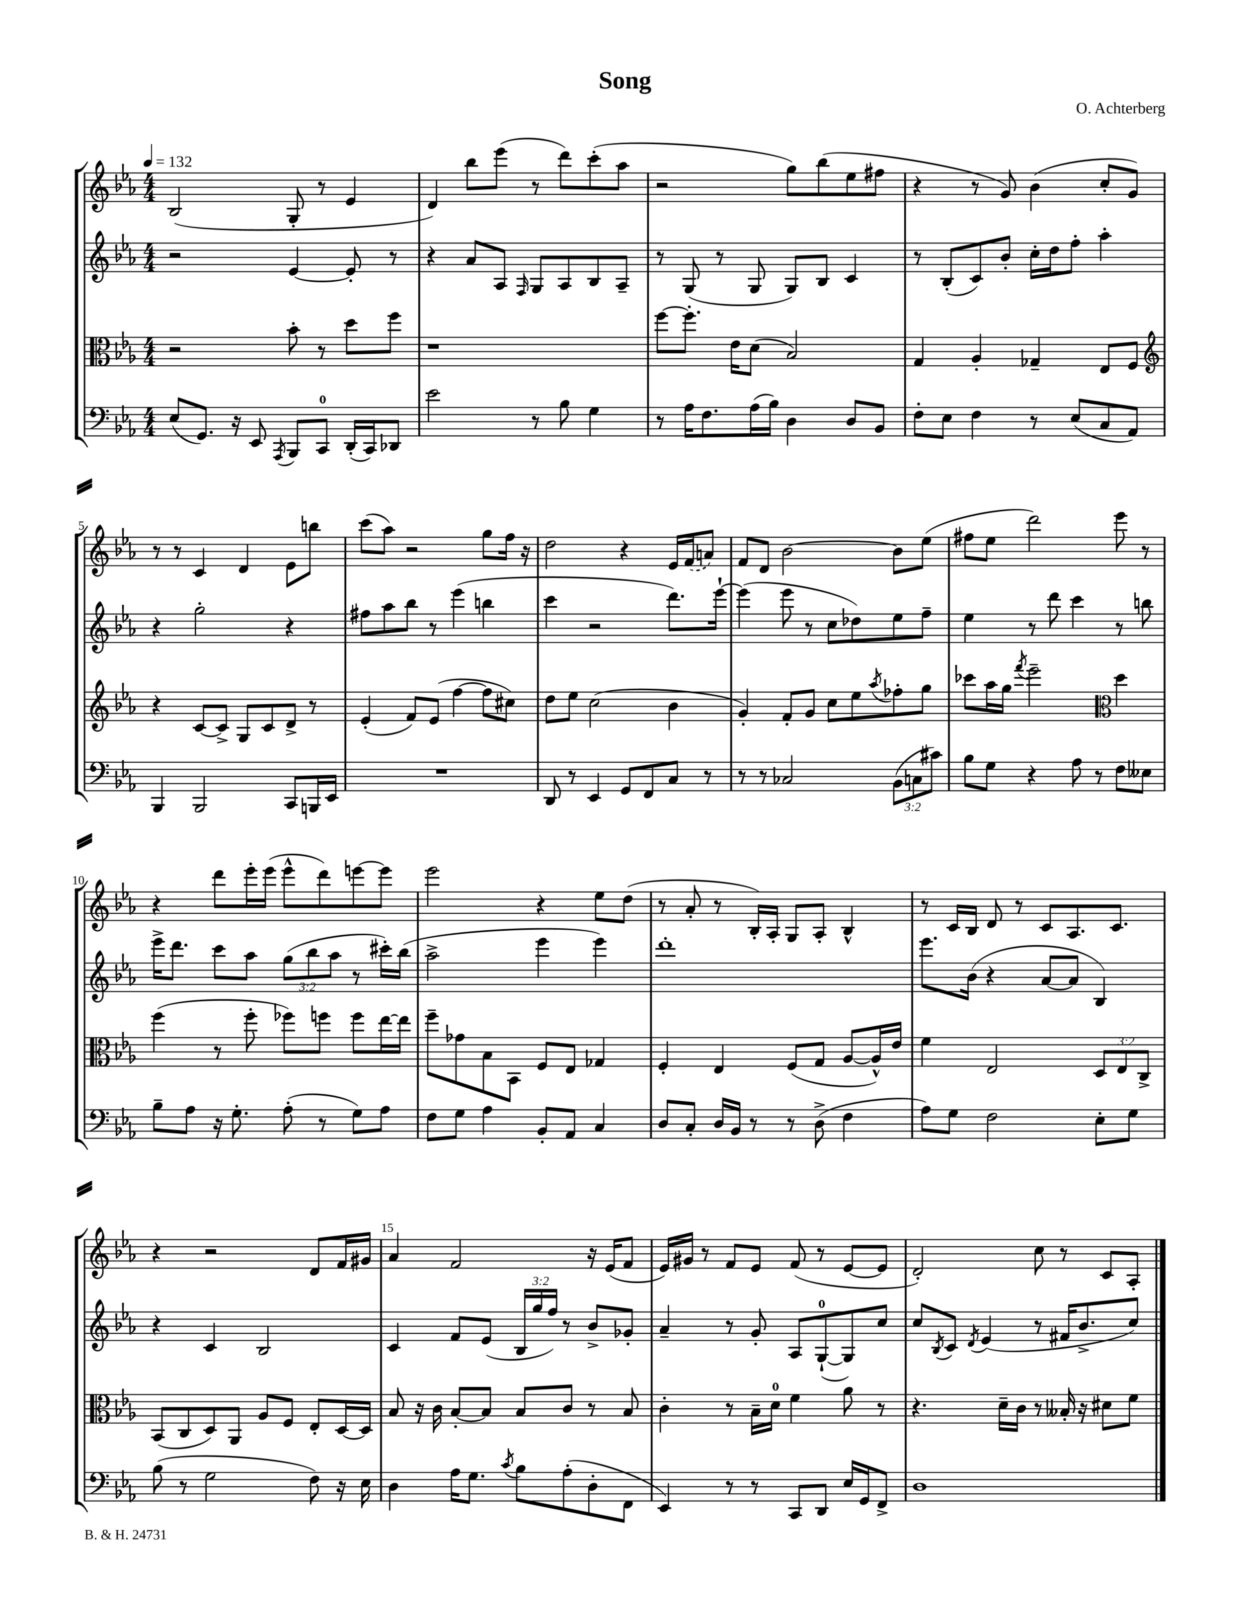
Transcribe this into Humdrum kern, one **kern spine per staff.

**kern	**kern	**kern	**kern
*staff4	*staff3	*staff2	*staff1
*clefF4	*clefC3	*clefG2	*clefG2
*k[b-e-a-]	*k[b-e-a-]	*k[b-e-a-]	*k[b-e-a-]
*M4/4	*M4/4	*M4/4	*M4/4
*MM132	*MM132	*MM132	*MM132
(8E-	2r	2r	(2B-
8.GG)	.	.	.
16r	.	.	.
8EE-	.	.	.
8qAAA-	.	.	.
8BBB-	8b-'	[4e-	8G'
8CC	8r	.	8r
(16DD'	8dd	8e-']	4e-
16CC)	.	.	.
8DD-	8ff	8r	.
=	=	=	=
2e-	1r	4r	4d)
.	.	8a-	8bb-
.	.	8A-	(8eee-
.	.	16qqF	.
8r	.	8G	8r
8B-	.	8A-	8ddd)
4G	.	8B-	(8ccc'
.	.	8A-~	8aa-
=	=	=	=
8r	[8ff	8r	2r
16A-	8.ff']	(8G	.
8.F	.	.	.
.	.	8r	.
.	16e-	.	.
(16A-	(8d	8G	.
16B-)	.	.	.
4D	2B-)	8G)	8gg)
.	.	8B-	(8bb-
8D	.	4c	8ee-
8BB-	.	.	8ff#
=	=	=	=
8F'	4G	8r	4r
8E-	.	(8B-'	.
4F	4A-'	8c)	8r
.	.	8b-'	8g)
8r	4G-~	16cc'	(4b-
.	.	16dd	.
(8E-	.	8ff'	.
8C	8E-	4aa-'	8cc'
8AA-)	8F	.	8g)
=	=	=	=
*	*clefG2	*	*
4BBB-	4r	4r	8r
.	.	.	8r
2BBB-	[8c	2gg'	4c
.	8c^]	.	.
.	8G	.	4d
.	8c	.	.
8CC	8d^	4r	8e-
16BBB	8r	.	8bb
16EE-	.	.	.
=	=	=	=
1r	(4e-'	8ff#	(8ccc
.	.	8aa-	8aa-)
.	8f)	8bb-	2r
.	(8e-	8r	.
.	[4ff	(4eee-	.
.	8ff]	4bb	8gg
.	8cc#)	.	16ff
.	.	.	16r
=	=	=	=
8DD	8dd	4ccc	2dd
8r	8ee-	.	.
4EE-	(2cc	2r	.
8GG	.	.	4r
8FF	.	.	.
8C	4b-	8.ddd)	16e-
.	.	.	(16f
8r	.	.	8a)
.	.	[16eee-`	.
=	=	=	=
8r	4g')	(4eee-]	8f
8r	.	.	8d
2C-	8f'	8eee-	[2b-
.	8g	8r	.
.	8cc	8cc	.
.	8ee-	8dd-)	.
.	8qaa-	.	.
(12BB-	8ff-'	8ee-	8b-]
12C	.	.	.
.	8gg	8ff~	(8ee-
12c#)	.	.	.
=	=	=	=
8B-	8ccc-	4ee-	8ff#
8G	16aa-	.	8ee-
.	16gg	.	.
.	8qfff	.	.
4r	2eee-~	8r	2ddd)
.	.	8ddd	.
8A-	.	4ccc	.
8r	.	.	.
*	*clefC3	*	*
8F	4dd	8r	8eee-
8E--	.	8bb	8r
=	=	=	=
8B-~	(4ff	16eee-^	4r
.	.	8.ddd	.
8A-	.	.	.
16r	8r	8ccc	8ddd
8.G'	.	.	.
.	8ff'	8aa-	16eee-'
.	.	.	(16eee-
(8A-'	8ff-)	(12gg	8eee-^^
.	.	12bb-	.
8r	8ff	.	8ddd)
.	.	12aa-	.
8G)	8ff	8r	[8eee
8A-	[16ee-	16ccc#')	8eee]
.	16ee-]	(16bb-	.
=	=	=	=
8F	8ff~	2aa-^	2eee-
8G	8g-	.	.
4A-	8B-	.	.
.	8BB-	.	.
8BB-'	8F	4eee-	4r
8AA-	8E-	.	.
4C	4G-	4eee-)	8ee-
.	.	.	(8dd
=	=	=	=
8D	4F'	1ddd'	8r
8C'	.	.	8a-'
16D	4E-	.	8r
16BB-	.	.	.
8r	.	.	16B-')
.	.	.	16A-'
8r	(8F	.	8G
(8D^	8G	.	8A-'
4F	[8A-	.	4B-^^
.	16A-^^])	.	.
.	16e-	.	.
=	=	=	=
8A-)	4f	8.eee-	8r
8G	.	.	16c
.	.	(16b-	16B-
2F	2E-	4r	8d
.	.	.	8r
.	.	[8a-	8c
.	.	8a-]	8.A-
8E-'	12D	4B-)	.
.	.	.	8.c
.	12E-	.	.
8G	.	.	.
.	12C^	.	.
=	=	=	=
(8B-	(8BB-	4r	4r
8r	8C	.	.
2G	8D)	4c	2r
.	8AA-	.	.
.	8A-	2B-	.
.	8F	.	.
8F)	8E-'	.	8d
16r	[16D	.	16f
16E-	16D]	.	16g#
=	=	=	=
4D	8B-	4c	4a-
.	16r	.	.
.	16c	.	.
16A-	[8B-'	8f	2f
8.G	.	.	.
.	8B-]	(8e-	.
8qc	.	.	.
8B-	8B-	24B-	.
.	.	24gg	.
.	.	24ff)	.
(8A-'	8c	8r	.
8D'	8r	8b-^	16r
.	.	.	(16e-
8FF	8B-	8g-'	8f
=	=	=	=
4EE-)	4c'	4a-~	16e-)
.	.	.	16g#
.	.	.	8r
8r	8r	8r	8f
8r	16B-~	8g'	8e-
.	16d	.	.
8CC	4f	8A-	(8f
8DD	.	([8G`	8r
16E-	8a-	8G])	[8e-
16GG	.	.	.
8FF^	8r	8cc	8e-]
=	=	=	=
1D	4.r	8cc	2d')
.	.	8qB-	.
.	.	8c	.
.	.	8qd	.
.	.	(4e-	.
.	16d~	.	.
.	16c	.	.
.	8r	8r	8cc
.	16B--'	16f#	8r
.	16r	8.b-^	.
.	8d#	.	8c
.	8f	8cc)	8A-'
==	==	==	==
*-	*-	*-	*-
